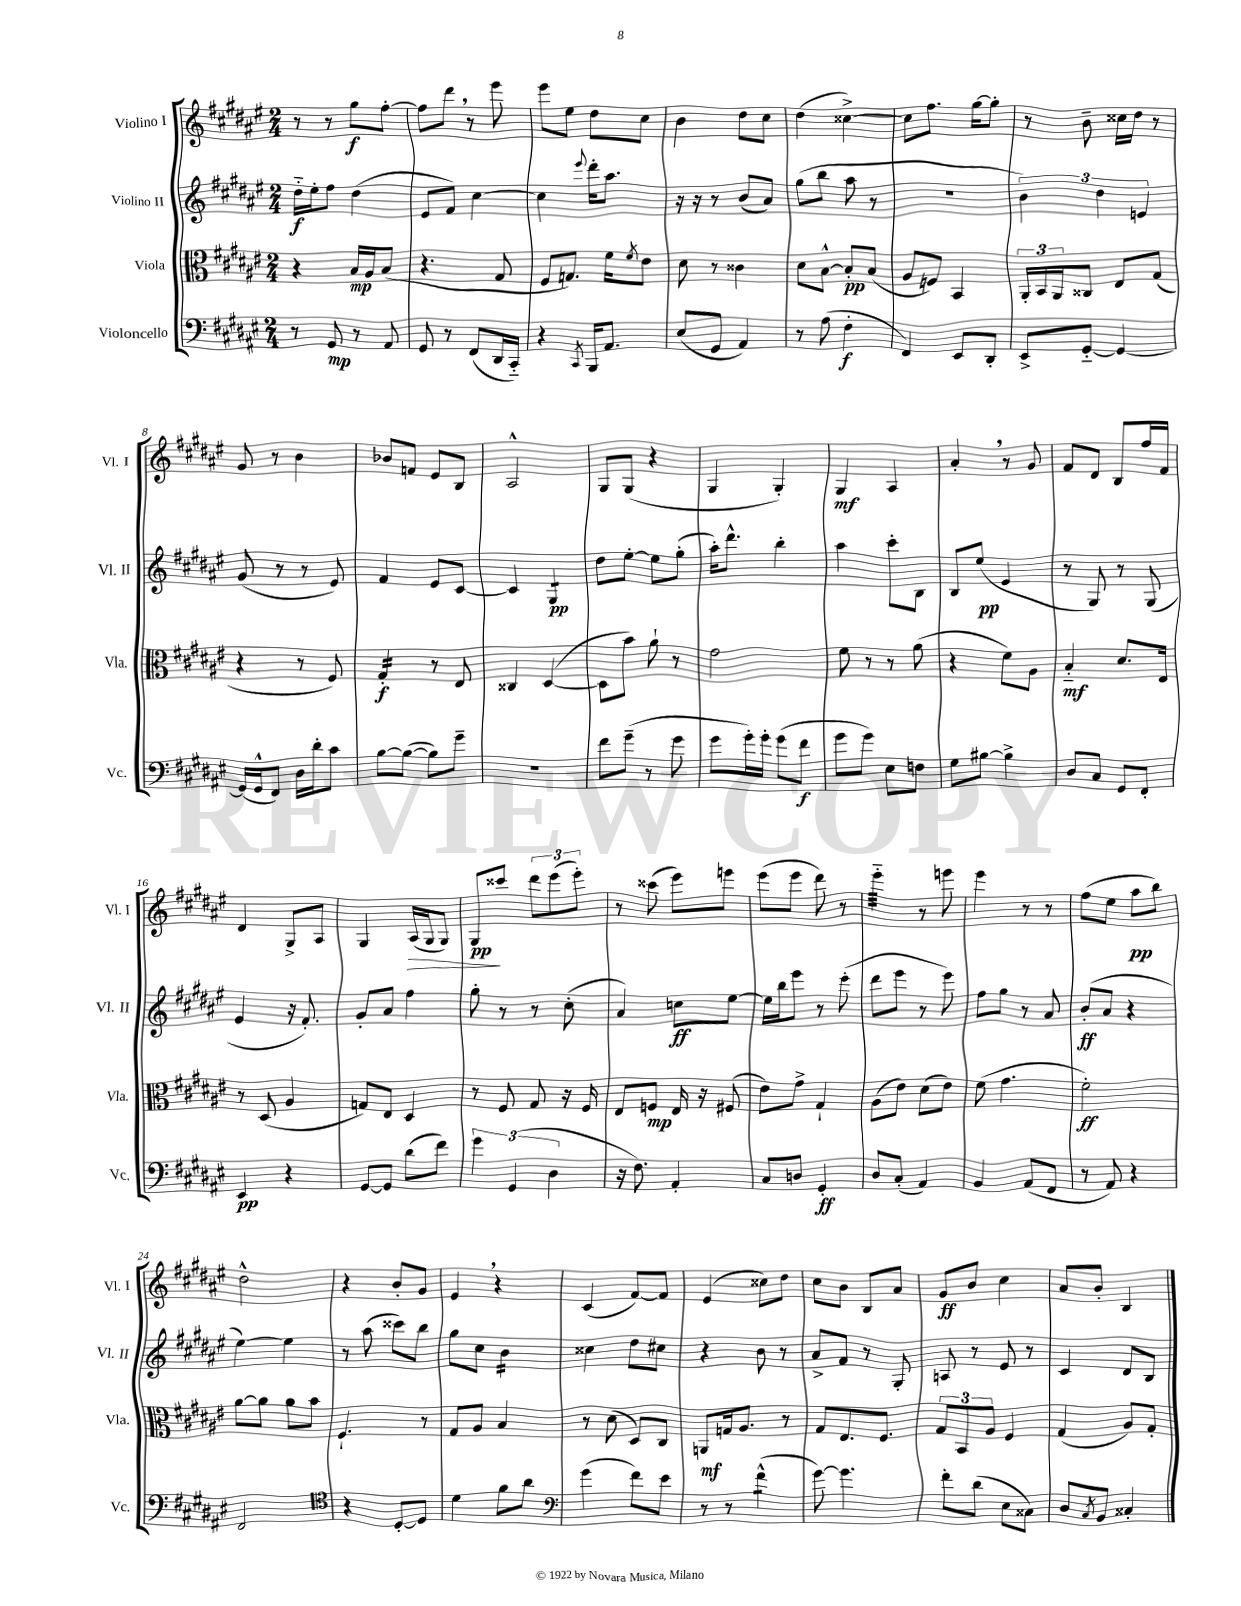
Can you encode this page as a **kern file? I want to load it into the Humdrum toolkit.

**kern	**kern	**kern	**kern
*staff4	*staff3	*staff2	*staff1
*clefF4	*clefC3	*clefG2	*clefG2
*k[f#c#g#d#a#e#]	*k[f#c#g#d#a#e#]	*k[f#c#g#d#a#e#]	*k[f#c#g#d#a#e#]
*M2/4	*M2/4	*M2/4	*M2/4
8r	4r	16dd#'~\LL	8r
.	.	16ee#'\J	.
8GG#/	.	8ff#\J	8r
8r	16B/LL	(4dd#\	8gg#\L
.	16A#/J	.	.
8AA#/	(8B/J	.	[8ff#'\J
=	=	=	=
8GG#/	4.r	8e#/L	8ff#\]L
8r	.	8f#/J)	8ddd#\J
(8FF#/L	.	[4cc#\	8r
16DD#/L	8G#/	.	8eee#\
16CC#'~/JJ)	.	.	.
=	=	=	=
4r	8F#/L	4cc#\]	8eee#\L
.	8.G/J)	.	8ee#\J
8qCC#/	.	8qqeee#/	.
16BBB/LK	.	16ddd#'\LK	8dd#\L
8.AA#/J	16f#\LK	8.aa#\J	.
.	8qf#/	.	.
.	8e#\J	.	8cc#\J
=	=	=	=
(8E#/L	8d#\	16r	4b\
.	.	16r	.
8GG#/J	8r	8r	.
4AA#/)	4c##\	(8b/L	8dd#\L
.	.	8a#/J)	8cc#\J
=	=	=	=
8r	8d#\L	(8gg#\L	(4dd#\
(8A#\	[8B^^\J	8bb\J	.
4F#'\	8B'/]L	8aa#\	[4cc##^\)
.	(8B/J	8r	.
=	=	=	=
4FF#/)	8A#/L	2r	8cc##\]L
.	8F/J)	.	8.ff#\J
8EE#/L	4BB/	.	.
.	.	.	[16gg#\LK
8DD#'/J	.	.	8gg#'\]J
=	=	=	=
8EE#^/L	24AA#'/LL	6b\)	8r
.	24BB/	.	.
.	24AA#/J	.	.
[8GG#'~/J	8C##/J	.	8b~\
.	.	6dd#\	.
4GG#/_	8E#/L	.	16cc##\LL
.	.	.	16dd#\JJ
.	.	6e/	.
.	(8G#/J	.	8r
=	=	=	=
(16GG#/]LL	4r	(8g#/	8g#/
16GG#^^/J	.	.	.
8FF#/J)	.	8r	8r
16D#\LL	8r	8r	4b\
16d#'\J	.	.	.
8c#\J	8F#/)	8e#/)	.
=	=	=	=
[8B\L	4G#'/	4f#/	8b-/L
(8B\_J	.	.	8f/J
8B\]L)	8r	8e#/L	8e#/L
8g#~\J	8E#/	[8c#/J	8B/J
=	=	=	=
2r	4C##/	4c#/]	2A#^^/
.	([4D#/	4G#/	.
=	=	=	=
8f#\L	8D#\]L	8dd#\L	8G#/L
(8g#~\J	8b\J)	[8ee#'\J	(8G#/J
8r	8a#`\	8ee#\]L	4r
8g#\	8r	(8gg#'\J	.
=	=	=	=
8g#\L	2g#\	16aa#'\LK)	4G#/
.	.	8.ddd#^^\J	.
16g#'\L)	.	.	.
16g#'\JJ	.	.	.
(8g#\L	.	4bb'\	4G#'/)
8f#\J	.	.	.
=	=	=	=
8g#\L	8f#\	4aa#\	4G#/
8g#\J)	8r	.	.
8E#\L	8r	8ccc#'\L	4A#/
8F\J	(8a#\	8B\J	.
=	=	=	=
8G#\L	4r	8B/L	4a#'/
[8B#\J	.	(8ee#/J	.
4B#^\]	8f#\L)	4e#/	8r
.	8A#\J	.	8g#/
=	=	=	=
8D#/L	4B'~/	8r	8f#/L
8C#/J	.	8G#/)	8d#/J
8GG#/L	8.d#/L	8r	8B/L
8FF#'/J	.	(8G#/	16ff#/L
.	16E#/Jk	.	16f#/JJ
=	=	=	=
4EE#/	8r	4e#/	4d#/
.	(8D#/	.	.
4r	4A#/	16r	8G#^/L
.	.	8.f#'/)	.
.	.	.	8A#/J
=	=	=	=
[8GG#/L	8G/L)	8g#'/L	4G#/
8GG#/]J	8E#/J	8a#/J	.
(8d#\L	4D#/	4ff#\	(16A#/LL
.	.	.	16G#/J
8f#\J)	.	.	8G#/J)
=	=	=	=
6g#\	8r	8gg#'\	8G#/L
.	8F#/	8r	8ccc##/J
(6GG#/	.	.	.
.	8G#/	8r	12ddd#\L
6D#\	.	.	(12eee#\
.	16r	(8cc#'\	.
.	.	.	12eee#'\J)
.	16F#/	.	.
=	=	=	=
16r	8E#/L	4a#/)	8r
8.F#\)	.	.	.
.	8F/J	.	(8ccc##\
4AA#'/	16E#/	8cc\L	8eee#\L)
.	16r	.	.
.	(8F#/	[8ee#\J	8eee\J
=	=	=	=
8C#/L	8e#\L)	16ee#\]LL	(8eee#\L
.	.	16bb\J	.
8D/J	8g#^\J	8eee#\J	8eee#\J
4GG#'/	4G#`/	8r	8ddd#\)
.	.	(8eee#'\	8r
=	=	=	=
8D#/L	(8A#\L	8ddd#\L	4eee#'~\
(8C#'/J	8e#\J)	8eee#\J	.
4AA#/)	(8d#\L	8r	8r
.	8e#\J)	8eee#\)	8eee\
=	=	=	=
4BB/	(8f#\	8ff#\L	4eee#\
.	4.g#\	8gg#\J	.
(8AA#/L	.	8r	8r
8FF#/J	.	8a#/	8r
=	=	=	=
8r	2f#'\)	(8b'/L	(8ff#\L
8AA#/)	.	8a#/J	8ee#\J
4r	.	4r	8aa#\L
.	.	.	8bb\J)
=	=	=	=
2FF#/	[8a#\L	[4ee#\)	2dd#^^\
.	8a#\]J	.	.
.	8a#\L	4ee#\]	.
.	8b\J	.	.
=	=	=	=
*clefC4	*	*	*
4r	4.F#`/	8r	4r
.	.	(8aa#\	.
[8D#'/L	.	8ccc##\L)	8b'/L
8D#/]J	8r	8bb\J	8g#/J
=	=	=	=
4d#\	8G#/L	8gg#\L	4e#/
.	8A#/J	8cc#\J	.
8f#\L	4B/	4b\	4r
8a#\J	.	.	.
=	=	=	=
*clefF4	*	*	*
(4g#\	8r	4cc##\	(4c#/
.	(8d#\	.	.
8f#\L)	8D#/L)	8dd#\L	[8f#/L)
8e#\J	8C#/J	8cc#\J	8f#/]J
=	=	=	=
8r	8AA/L	4r	(4e#/
8r	16G/k	.	.
.	8.A#/J	.	.
(4f#^^\	.	8b\	8cc##\L)
.	8r	8r	8dd#\J
=	=	=	=
[8g#\)	8G#/L	8a#^/L	8cc#\L
4.g#\]	8.E#/	8f#/J	8b\J
.	.	8r	8B/L
.	8.F#/J	.	.
.	.	8G#'/	8a#/J
=	=	=	=
8f#'\L	12G#/L	8A/	8g#/L
.	12BB/	.	.
(8d#\J	.	8r	8b/J
.	12A#/J	.	.
8E#\L	4F#/	8e#/	4cc#\
8C##\J)	.	8r	.
=	=	=	=
8D#/L	(4G#/	4c#/	8a#/L
8qC#/	.	.	.
8BB/J	.	.	8b'/J
4C##'/	8A#/L)	8d#/L	4B/
.	8G#'/J	8B/J	.
==	==	==	==
*-	*-	*-	*-
